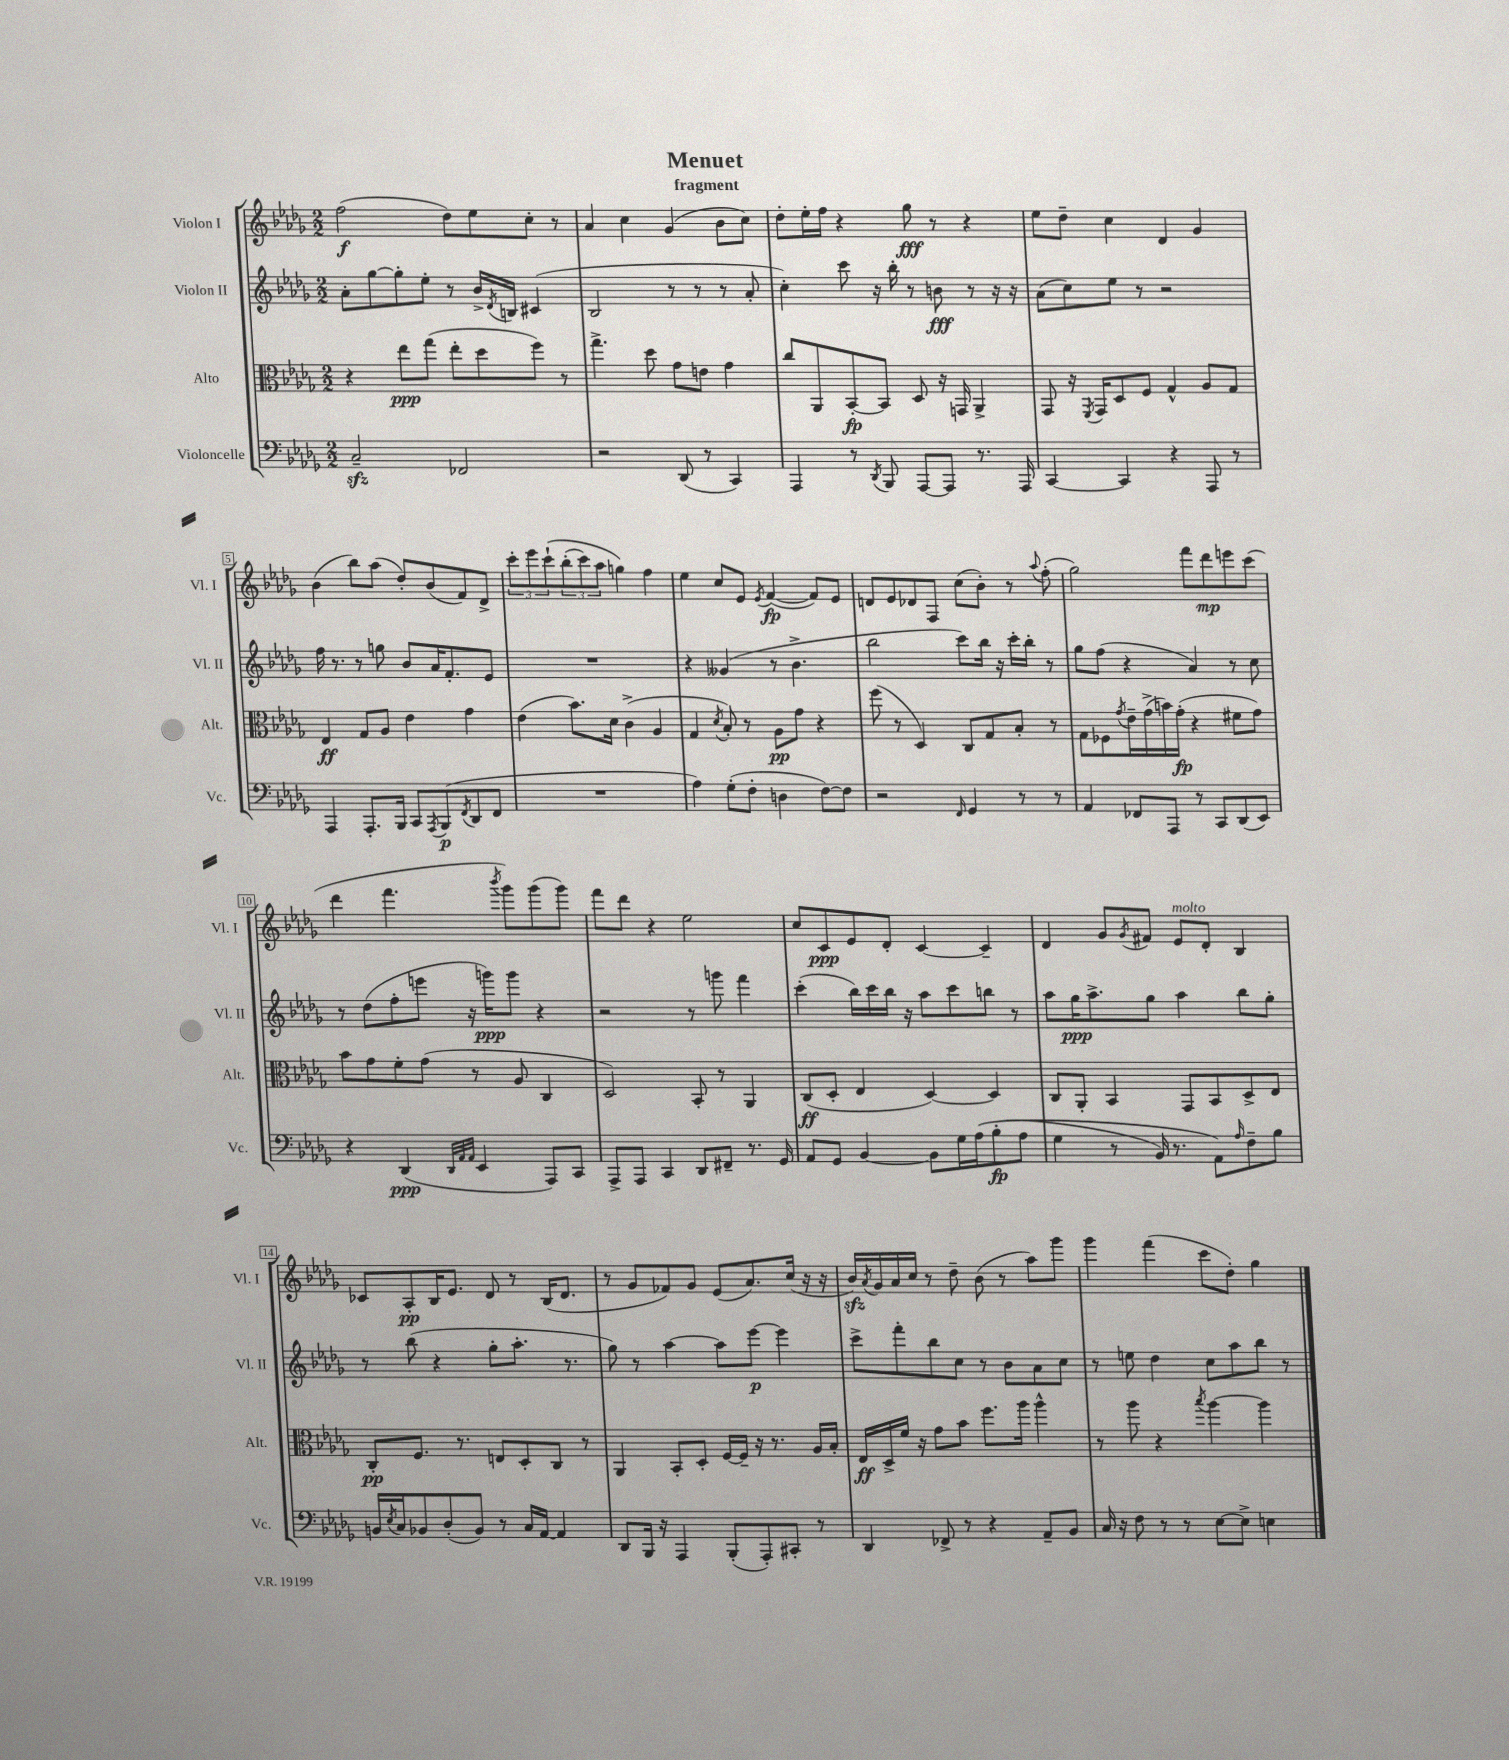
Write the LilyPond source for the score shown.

\header { title = "Menuet" subtitle = "fragment" }
<<
\new StaffGroup <<
\new Staff = "s0" \with { instrumentName = "Violon I" shortInstrumentName = "Vl. I" } {
    \clef treble \key des \major \numericTimeSignature \time 2/2
    f''2\f( des''8) ees''8 c''8-. r8 |
    aes'4 c''4 ges'4( bes'8 c''8) |
    des''8-. ees''16-. f''16 r4 ges''8\fff r8 r4 |
    ees''8 des''8-- c''4 des'4 ges'4 |
    bes'4( bes''8) aes''8( des''8-.) bes'8( f'8) des'8-> |
    \tuplet 3/2 { c'''8-. ees'''8 c'''8-!\( } \tuplet 3/2 { bes''8-.( c'''8) aes''8 } g''4\) f''4 |
    ees''4 c''8 ees'8 \acciaccatura { ees'8 } f'4~\fp( f'8) ees'8 |
    d'8 ees'8 des'8 f8 c''8( bes'8-.) r8 \appoggiatura { aes''8 } f''8-.( |
    ges''2) f'''8 des'''8\mp e'''8 c'''8( |
    des'''4 f'''4. \acciaccatura { bes'''8 } ges'''8) ges'''8( ges'''8) |
    f'''8 des'''8 r4 ees''2 |
    c''8 c'8\ppp ees'8 des'8-. c'4~ c'4-- |
    des'4 ges'8 \acciaccatura { ges'8 } fis'8 ees'8^\markup { \italic "molto" } des'8-. bes4 |
    ces'8 aes8-.\pp bes16 ees'8. des'8 r8 bes16( des'8. |
    r8 ges'8 fes'8) ges'8 ees'8( aes'8.) c''16( r16 r16 |
    bes'16\sfz) \acciaccatura { aes'8 } ges'16 aes'16 c''16 r8 des''8-- bes'8( r8 aes''8) ges'''8 |
    ges'''4 f'''4( c'''8 des''8-.) ges''4 \bar "|." |
}
\new Staff = "s1" \with { instrumentName = "Violon II" shortInstrumentName = "Vl. II" } {
    \clef treble \key des \major \numericTimeSignature \time 2/2
    aes'8-. ges''8~ ges''8-. ees''8-. r8 bes'16-> \acciaccatura { des'8 } b16 cis'4( |
    bes2 r8 r8 r8 aes'8-. |
    c''4-.) c'''8 r16 bes''16-. r8 b'8\fff r8 r16 r16 |
    aes'8( c''8) ees''8 r8 r2 |
    f''16 r8. r8 g''8 bes'8 aes'16 f'8.-. ees'8 |
    R1 |
    r4 geses'4( r8 bes'4.-> |
    bes''2 c'''8) bes''16 r16 c'''16-. bes''16-. r8 |
    ges''8 f''8( r4 aes'4) r8 c''8 |
    r8 des''8( f''8-. e'''8 r16 g'''16\ppp) g'''8 r4 |
    r2 r8 g'''8 f'''4 |
    c'''4-.( bes''16) c'''16 bes''16 r16 aes''8 c'''8 b''8 r8 |
    aes''8 ges''16\ppp aes''8.-> ges''8 aes''4 bes''8 ges''8-. |
    r8 bes''8( r4 ges''8-. aes''8.-. r8. |
    ges''8) r8 aes''4~ aes''8 ees'''8~\p ees'''4 |
    c'''8-> f'''8-. bes''8 c''8 r8 bes'8 aes'8 c''8 |
    r8 e''8 des''4 c''8 aes''8 bes''8 r8 \bar "|." |
}
\new Staff = "s2" \with { instrumentName = "Alto" shortInstrumentName = "Alt." } {
    \clef alto \key des \major \numericTimeSignature \time 2/2
    r4 ees''8\ppp ges''8( ees''8-. des''8 f''8) r8 |
    ges''4.-> des''8 ges'8 e'8 ges'4 |
    c''8 aes,8 bes,8~-.\fp bes,8 des8 r16 g,16 aes,4-> |
    ges,8 r16 \acciaccatura { f,8 } ges,16 des8 f8 ges4-^ aes8 ges8 |
    ees4\ff ges8 aes8 ees'4 ges'4 |
    ees'4( bes'8.) des'16 c'4->( aes4 |
    ges4 \acciaccatura { des'8 } bes8-.) r8 aes8\pp ges'8 r4 |
    f''8( r8 des4) c8 ges8 bes8-. r8 |
    ges8 fes8 \acciaccatura { ges'8 } ees'16-- ges'16->( b'16) ges'16-.\fp( r4 fis'8 ges'8) |
    bes'8 ges'8 f'8-. ges'8( r8 aes8 c4 |
    des2) bes,8-. r8 aes,4 |
    c8\ff( des8-. ees4 des4~) des4 |
    c8 aes,8-. bes,4 ges,8 bes,8 des8-> ees8 |
    c8-.\pp f8. r8. e8 des8-. c8 r8 |
    aes,4 bes,8-. des8-. f16~ f16-- r16 r8. aes16 bes16-. |
    ees16\ff des16-> f'16 r16 ges'8 bes'8 f''8. aes''16 aes''4-^ |
    r8 aes''8 r4 \acciaccatura { bes''8 } aes''4~ aes''4 \bar "|." |
}
\new Staff = "s3" \with { instrumentName = "Violoncelle" shortInstrumentName = "Vc." } {
    \clef bass \key des \major \numericTimeSignature \time 2/2
    c2--\sfz fes,2 |
    r2 des,8( r8 c,4) |
    aes,,4 r8 \acciaccatura { des,8 } bes,,8 aes,,8~ aes,,8 r8. aes,,16 |
    c,4~ c,4 r4 aes,,8 r8 |
    aes,,4 aes,,8.-. bes,,16 c,8 \acciaccatura { aes,,8 } bes,,8\p( \acciaccatura { f,8 } des,8 f,8 |
    R1 |
    aes4) ges8-.( f8-. d4 f8~) f8 |
    r2 \grace { f,16 } ges,4 r8 r8 |
    aes,4 fes,8 aes,,8 r8 c,8 des,8( ees,8) |
    r4 des,4\ppp( \grace { des,32 aes,32 aes,32 } ees,4 aes,,8) c,8 |
    aes,,8-> aes,,8 c,4 des,8 fis,8-- r8. ges,16 |
    aes,8 ges,8 bes,4~ bes,8 ges16 aes16\( bes8-.\fp( aes8 |
    ges4 r8 bes,16) r8. aes,8\) \grace { aes16 } f8-- bes8 |
    b,16 \acciaccatura { ees8 } c16 bes,8 des8-.( bes,8) r8 c16 aes,16~ aes,4 |
    des,8 bes,,16 r16 aes,,4 bes,,8-.( aes,,8-.) cis,8-. r8 |
    des,4 fes,8-> r8 r4 aes,8-- bes,8 |
    c16 r16 f8 r8 r8 ees8~ ees8-> e4 \bar "|." |
}
>>
>>
\layout { \context { \Score \override BarNumber.stencil = #(make-stencil-boxer 0.1 0.3 ly:text-interface::print) } }
